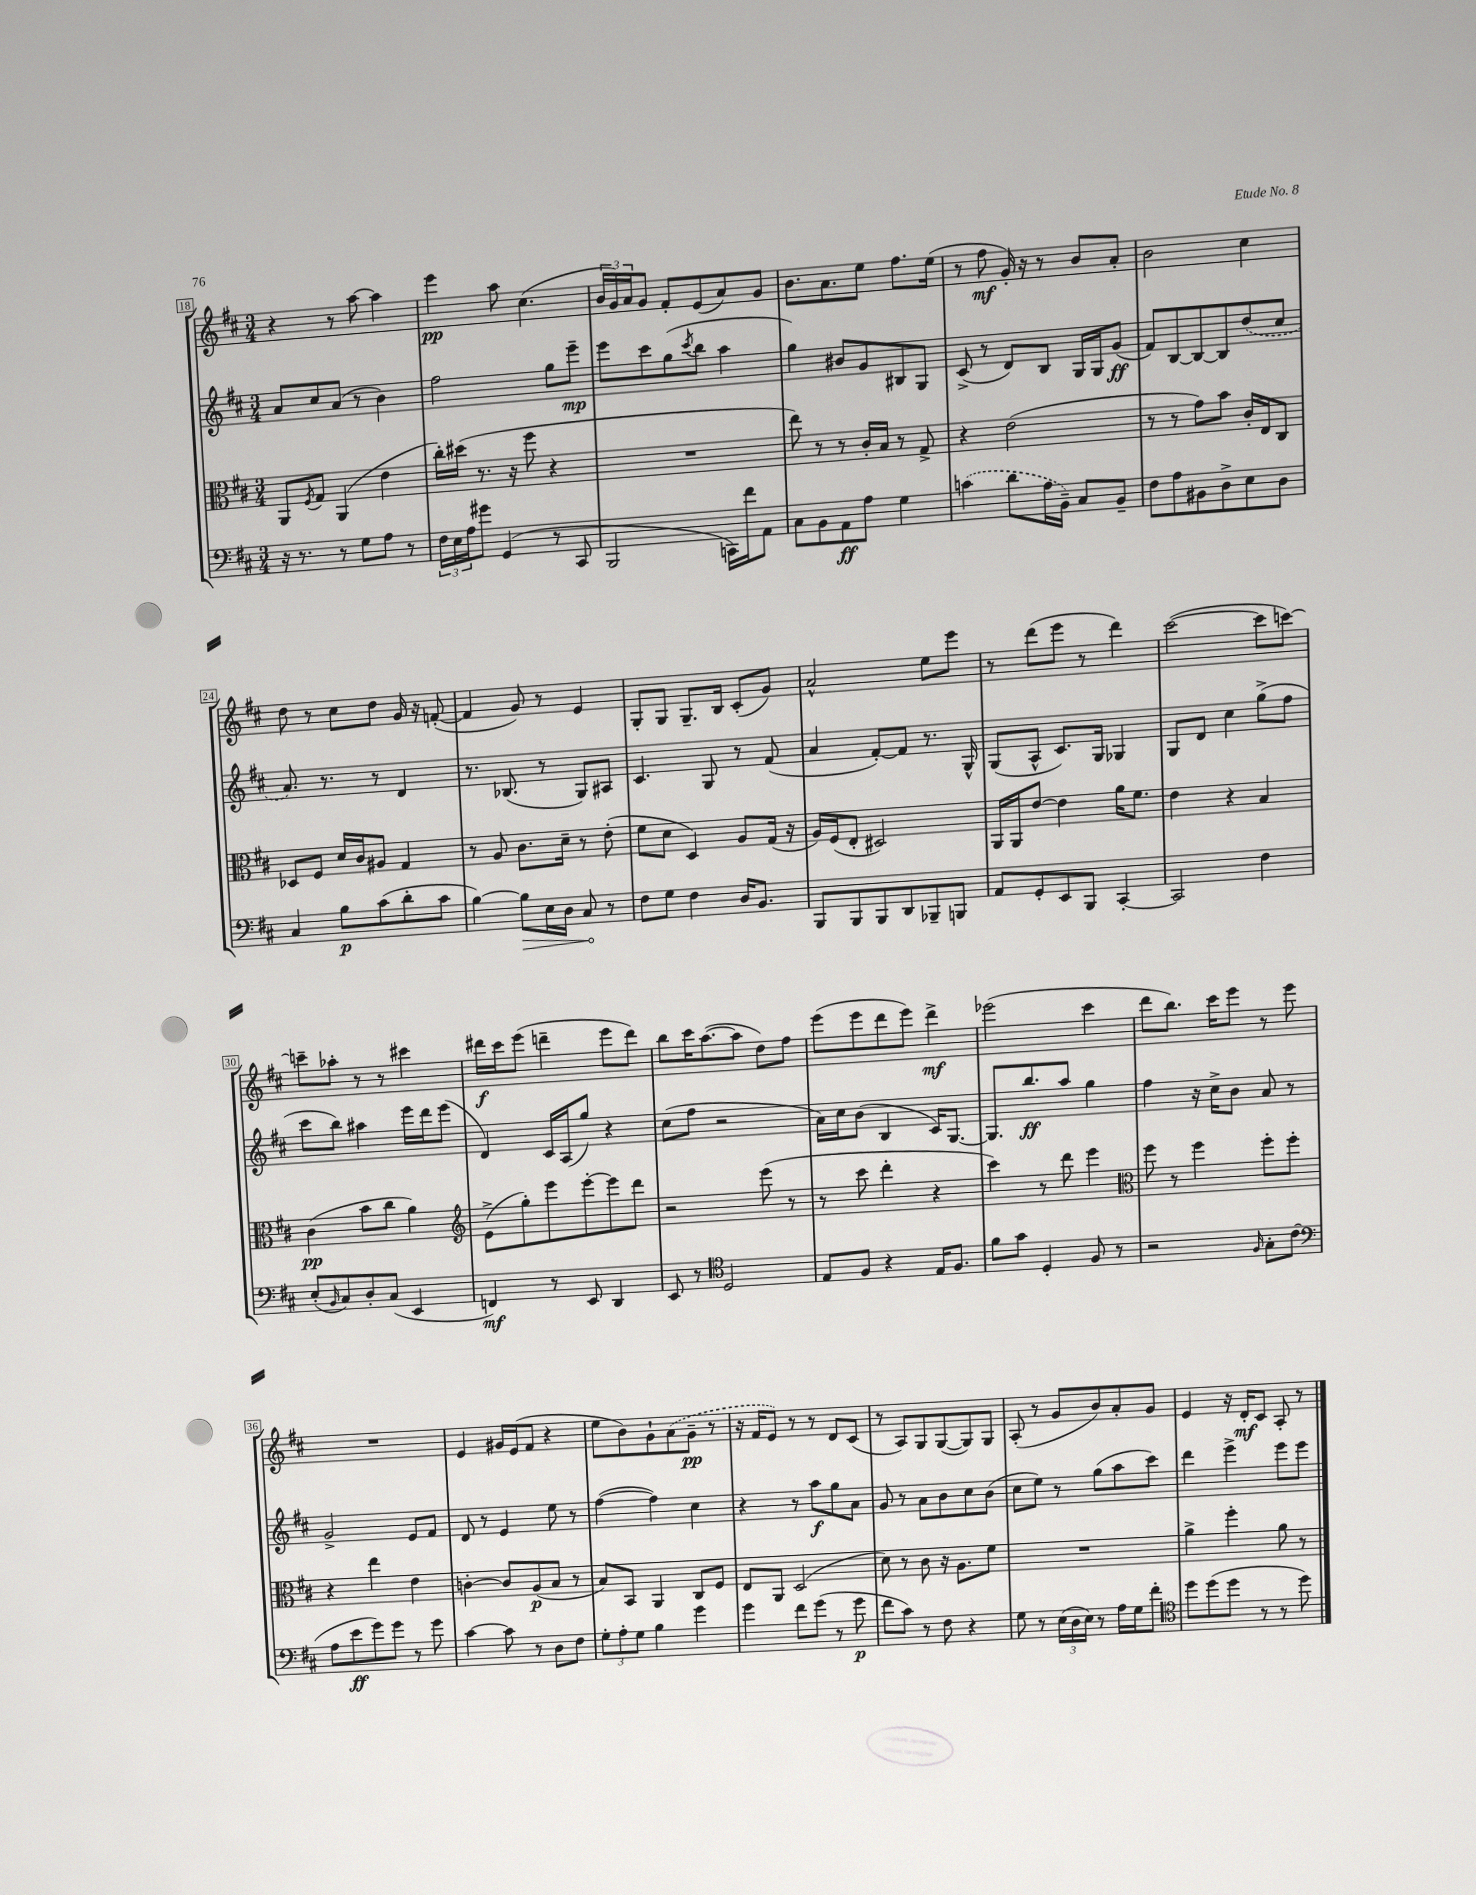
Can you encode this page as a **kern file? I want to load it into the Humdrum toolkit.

**kern	**kern	**kern	**kern
*staff4	*staff3	*staff2	*staff1
*clefF4	*clefC3	*clefG2	*clefG2
*k[f#c#]	*k[f#c#]	*k[f#c#]	*k[f#c#]
*M3/4	*M3/4	*M3/4	*M3/4
16r	8AA/L	8a/L	4r
8.r	.	.	.
.	8qF#/	.	.
.	8G/J	8cc#/	.
8r	(4AA/	(8a/J	8r
8G\L	.	8r	[8aa\
8A\J	4e\	4b\)	4aa\]
8r	.	.	.
=	=	=	=
24F#\LL	16cc#'\LL)	2ff#\	4eee\
24E\	.	.	.
.	(16dd#\JJ	.	.
24A\J	.	.	.
8g#\J	8.r	.	.
(4GG/	.	.	8aa\
.	16r	.	.
.	8ff#\	.	(4.cc#\
8r	4r	8gg\L	.
8CC#/	.	8eee~\J	.
=	=	=	=
2BBB/	2.r	8eee\L	24b/LL
.	.	.	24g/)
.	.	.	24a/J
.	.	8ccc#\	8g/J
.	.	(8gg\	8f#'/L
.	.	8qccc#/	.
.	.	8bb\J	(8e/
16CC\LL)	.	4aa\	8a/)
16f#\J	.	.	.
8AA\J	.	.	8g/J
=	=	=	=
8C#\L	8ee\)	4gg\)	8.b\L
8BB\	8r	.	.
.	.	.	8.a\
8AA\	8r	8b#/L	.
8A\J	16c#'/LL	8g/	8ee\J
.	16B/JJ	.	.
4G\	8r	8B#/	8.ff#\L
.	8G^/	8G/J	.
.	.	.	(16ee\Jk
=	=	=	=
(4c\	4r	(8c#^/	8r
.	.	8r	8ff#\
8d\L	(2e\	8d/L)	16g'/)
.	.	.	16r
16A\L	.	8B/J	8r
16BB~\JJ)	.	.	.
8C#/L	.	16G/LL	8b/L
.	.	16G/J	.
8BB~/J	.	(8g/J	8a'/J
=	=	=	=
8F#\L	8r	8f#/L)	2b\
8A\	8r	[8B/	.
8BB#\	8g\L)	8B/_	.
8D^\	8b\J	8B/]	.
8E\	16c#'/LL	(8dd/	4cc#\
.	16E/J	.	.
8D\J	8C#/J	8cc#/J	.
=	=	=	=
4C#/	8D-/L	8.a/)	8dd\
.	8F#/J	.	8r
.	.	8.r	.
8B\L	16d/LL	.	8cc#\L
.	16c#/J	.	.
(8c#\	8A#/J	8r	8dd\J
8d'\	4G/	4d/	16g/
.	.	.	16r
8c#\J	.	.	([8f'/
=	=	=	=
[4B\)	8r	8.r	4f/]
.	8A/	.	.
.	.	(8.B-/	.
8B\]L	8.c#\L	.	8g/)
16E\L	.	8r	8r
16D\JJ	16d~\Jk	.	.
8C#/	8r	8G/L)	4e/
8r	(8e'\	8A#/J	.
=	=	=	=
8F#\L	8f#\L	4.c#/	8G'/L
8G\J	8d\J	.	8G/J
4F#\	4D/)	.	8.G~/L
.	.	8G/	.
.	.	.	16B/Jk
16D/LK	8A/L	8r	(8c#'/L
8.BB/J	.	.	.
.	(16G/Jk	(8f#/	8g/J)
.	16r	.	.
=	=	=	=
8BBB/L	16A/LL)	4a/	2a^^/
.	(16F#/J	.	.
8BBB/	8E'/J	.	.
8BBB/	2D#/)	[8f#'/L)	.
8DD/	.	8f#/]J	.
8BBB-~/	.	8.r	8ee\L
8BBB/J	.	.	8eee\J
.	.	16G^^/	.
=	=	=	=
8AA/L	16AA/LL	(8G/L	8r
.	16AA/J	.	.
8GG'/	[8e/J	8A^^/J	(8ddd\L
8EE/	4e\]	8.c#/L)	8eee\J
8BBB/J	.	.	8r
.	.	16G/Jk	.
[4CC#'/	16a\LK	4G-/	4ddd\)
.	8.f#\J	.	.
=	=	=	=
2CC#/]	4e\	8G/L	([2ccc#\
.	.	8d/J	.
.	4r	4cc#\	.
4F#\	4B/	(8gg^\L	8ccc#\]L
.	.	8ff#\J	[8ccc\J)
=	=	=	=
(8E'/L	(4c#\	8ccc#\L	8ccc~\]L
16qqBB/	.	.	.
8C#/)	.	8bb\J)	8aa-'\J
8D'/	8b\L	4aa#\	8r
(8C#/J	8cc#\J	.	8r
4EE/	4a\)	16eee\LL	4ccc#\
.	.	16ddd\J	.
.	.	(8eee\J	.
=	=	=	=
*	*clefG2	*	*
4FF/)	(8e^\L	4d/)	16ddd#\LL
.	.	.	16ccc#\J
.	8gg'\)	.	(8eee\J
8r	8eee\	16c#/LL	4ddd~\
.	.	(16A/J	.
8EE/	[8eee'\	8gg/J)	.
4DD/	8eee\]	4r	8eee\L
.	8ddd\J	.	8ddd\J)
=	=	=	=
8EE/	2r	(8cc#\L	8bb\L
8r	.	8ff#\J	16ccc#\K
.	.	.	([8.aa\
*clefC4	*	*	*
2D/	.	2r	.
.	.	.	8aa\]J
.	(8eee\	.	8dd\L)
.	8r	.	8ff#\J
=	=	=	=
8E/L	8r	16a\LL)	(8eee\L
.	.	16cc#\J	.
8F#/J	8ccc#\	(8b\J	8eee\
4r	4ddd'\	4B/	8ddd\
.	.	.	8eee\J)
16E/LK	4r	16c#/LK)	4ddd^\
8.F#/J	.	[8.G/J	.
=	=	=	=
8f#\L	4ccc#\)	8.G/]L	(2eee-\
8g\J	.	.	.
.	.	8.bb/	.
4D'/	8r	.	.
.	8ddd\	8aa/J	.
8F#/	4eee\	4gg\	4ccc#\
8r	.	.	.
=	=	=	=
*	*clefC3	*	*
2r	8ff#\	4ff#\	8ddd\L
.	8r	.	8.bb\J)
.	4ff#\	16r	.
.	.	16cc#^\LK	16ccc#\LK
.	.	8b\J	8eee\J
16qqF#/	.	.	.
8G'\L	8ff#'\L	8a/	8r
(8c#\J	8ff#'\J	8r	8eee\
=	=	=	=
*clefF4	*	*	*
8A\L	4r	2g^/	2.r
8e\	.	.	.
8g\)	4ee\	.	.
8g\J	.	.	.
8r	4e\	8e/L	.
8g\	.	8f#/J	.
=	=	=	=
[4c#\	[4c'\	8d/	4e/
.	.	8r	.
8c#\]	8c/]L	4e/	16g#/LL
.	.	.	(16e/J
8r	(8A/	.	8f#/J
8D\L	8B/J	8ee\	4r
8F#\J	8r	8r	.
=	=	=	=
12G'\L	8B/L)	([4ff#\	8ee\L
12A'\	.	.	.
.	8BB/J	.	8b\)
12G\J	.	.	.
4B\	4AA/	4ff#\])	8g`\
.	.	.	(8a\
4g\	8C#/L	4cc#\	8g~\J
.	8F#/J	.	8r
=	=	=	=
4g\	8E/L	4r	16r
.	.	.	16f#/LK
.	8AA/J	.	8e/J)
8f#\L	(2D/	8r	8r
(8g\J	.	8aa\L	8r
8r	.	8gg\	8d/L
8g\	.	8a\J	(8c#/J
=	=	=	=
8f#\L	8d\)	8g/	8r
8c#\J)	8r	8r	8A/L)
8r	8c#\	8a\L	8G/
8F#\	16r	8b\	([8G/
.	8.A\L	.	.
4r	.	8cc#\	8G/])
.	8f#\J	(8b\J	8G/J
=	=	=	=
8G\	2.r	8cc#\L	(8A'/
8r	.	8ee\J)	8r
(24E\LL	.	8r	8g/L
24D\	.	.	.
24E\JJ)	.	.	.
8r	.	(8gg\L	8b/)
16A\LL	.	8aa\	8a'/
16G\J	.	.	.
8f#'\J	.	8ccc#\J)	8g/J
=	=	=	=
*clefC4	*	*	*
8dd\L	4a^\	4ddd\	4e/
(8dd\	.	.	.
8dd\J	4ff#'\	4eee^\	16r
.	.	.	16d'/LK
8r	.	.	8c#/J
8r	8a\	8eee\L	8A'/
8dd\)	8r	8eee\J	8r
==	==	==	==
*-	*-	*-	*-
